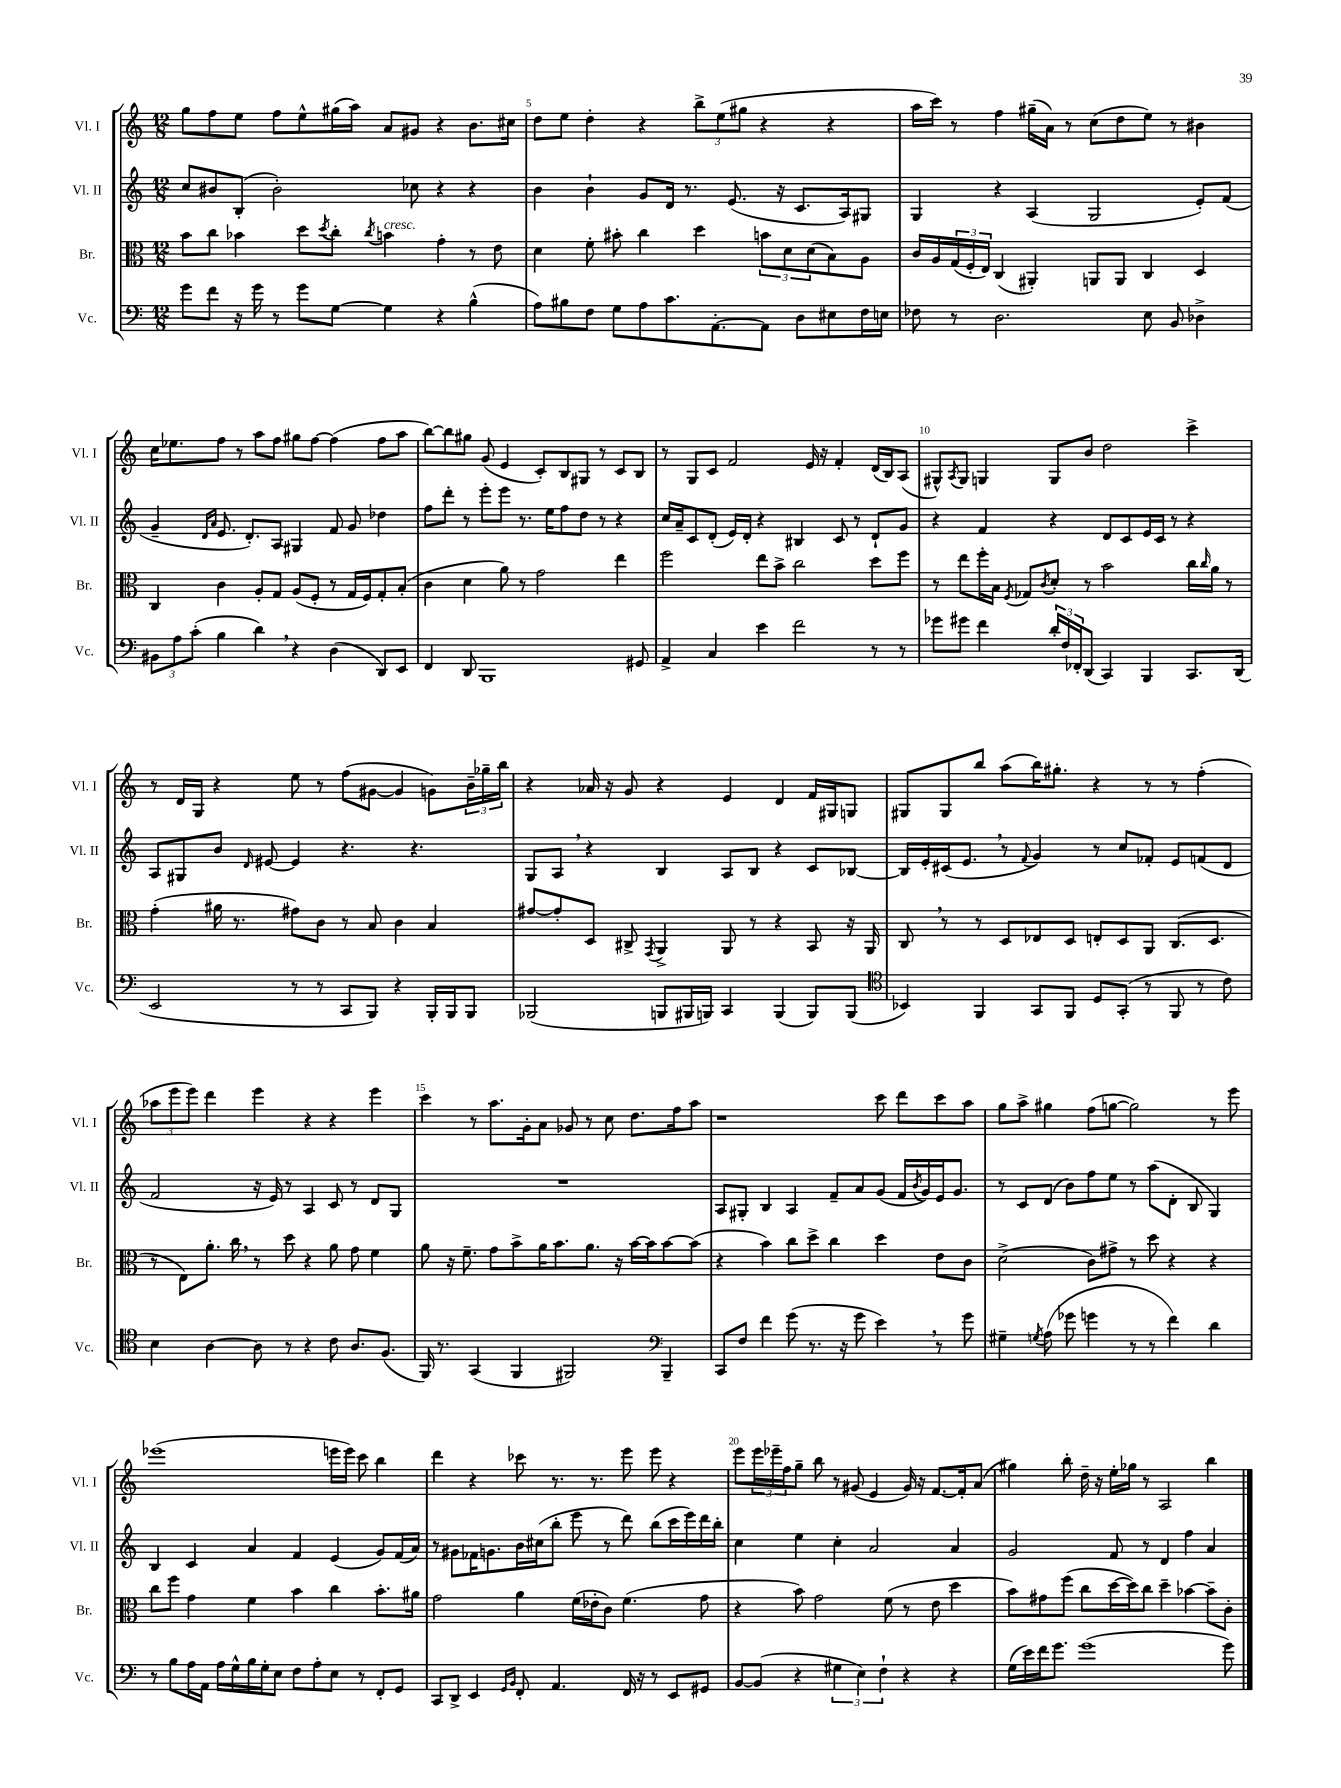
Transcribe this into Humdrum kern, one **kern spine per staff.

**kern	**kern	**kern	**kern
*part4	*part3	*part2	*part1
*staff4	*staff3	*staff2	*staff1
*I"Vc.	*I"Br.	*I"Vl. II	*I"Vl. I
*I'Vc.	*I'Br.	*I'Vl. II	*I'Vl. I
*clefF4	*clefC3	*clefG2	*clefG2
*k[]	*k[]	*k[]	*k[]
*M12/8	*M12/8	*M12/8	*M12/8
=4	=4	=4	=4
8g\L	8b\L	8cc/L	8gg\L
8f\J	8cc\J	8b#X/	8ff\
16r	4b-X\	(8B'/J	8ee\J
16g\	.	.	.
8r	.	2b#'\)	8ff\L
8g\L	8dd\L	.	8ee^^\
.	8qdd/	.	.
[8G\J	8cc'\J	.	(16gg#X\L
.	.	.	16aa\JJ)
.	8qcc/	.	.
!	!LO:TX:a:i:t=cresc.	!	!
4G\]	4bn\	.	8a/L
.	.	8cc-X\	8g#X/J
4r	4g'\	4r	4r
(4B^^\	8r	4r	8.b\L
.	8e\	.	.
.	.	.	16cc#X\Jk
=5	=5	=5	=5
8A\L)	4d\	4b\	8dd\L
8B#X\	.	.	8ee\J
8F\J	8f'\	4b`\	4dd'\
8G\L	8b#X'\	.	.
8A\	4cc\	8g/L	4r
8.c\	.	16d/Jk	.
.	.	8.r	.
.	4dd\	.	12bb^\L
[8.AA'\	.	.	.
.	.	.	(12ee\
.	.	(8.e/	.
.	.	.	12gg#X\J
8AA\J]	12bn\L	.	4r
.	.	16r	.
.	12d\	.	.
8D\L	.	8.c/L	.
.	(12d\	.	.
8E#X\	8B\)	.	4r
.	.	16A/k)	.
16F\L	8A\J	8G#X/J	.
16En\JJ	.	.	.
=6	=6	=6	=6
8F-X\	16c/LL	4G/	16aa\LL
.	16A/	.	16ccc\JJ)
8r	(24G/	.	8r
.	24F'/	.	.
.	24E/JJ)	.	.
2.D\	(4C/	4r	4ff\
.	4AA#X'/)	(4A/	(16gg#X~\LL
.	.	.	16a\JJ)
.	.	.	8r
.	8AAn/L	2G/	(8cc\L
.	8AA/J	.	8dd\
8E\	4C/	.	8ee\J)
8BB/	.	.	8r
4D-X^\	4D/	8e'/L)	4b#X\
.	.	(8f/J	.
!!LO:LB:g=z
=7	=7	=7	=7
12BB#X\L	4C/	4g~/	16cc\KL
.	.	.	8.ee-X\
12A\	.	.	.
(12c'\J	.	.	.
.	.	16qqd/LL	.
.	.	16qqa/JJ	.
4B\	4c\	8.e/	8ff\J
.	.	.	8r
.	.	8.d'/L)	.
4d,\)	8A'/L	.	8aa\L
.	8G/J	8A/J	8ff\J
4r	(8A/L	4G#X/	8gg#X\L
.	8F'/J	.	[8ff\J
(4D\	8r	8f/	(4ff\]
.	16G/LL	8g/	.
.	16F/J)	.	.
8DD/L)	8G'/	4dd-X\	8ff\L
8EE/J	(8B'/J	.	8aa\J
=8	=8	=8	=8
4FF/	4c\	8ff\L	[8bb\L)
.	.	8ddd'\J	8bb\]
8DD/	4d\	8r	8gg#X\J
1BBB	.	8eee'\L	(8g/
.	8a\)	8eee\J	4e/
.	8r	8.r	.
.	2g\	.	8c'/L)
.	.	16ee\KL	.
.	.	8ff\	8B/
.	.	8dd\J	8G#X/J
.	.	8r	8r
.	4ee\	4r	8c/L
8GG#X/	.	.	8B/J
=9	=9	=9	=9
4AA^/	2ff\	16cc/LL	8r
.	.	16a~/J	.
.	.	8c/	8G/L
4C/	.	(8d'/J	8c/J
.	.	16e/LL)	2f/
.	.	16d'/JJ	.
4e\	8ee\L	4r	.
.	8b^\J	.	.
2f\	2cc\	4B#X/	.
.	.	.	16e/
.	.	.	16r
.	.	8c/	4f'/
.	.	8r	.
8r	8dd\L	8d`/L	(16d/LL
.	.	.	16B/J)
8r	8ff\J	8g/J	(8A/J
=10	=10	=10	=10
8g-X\L	8r	4r	8G#X^^/L)
.	.	.	8qA/
8g#X\J	8ee\L	.	8G#/J
4f\	16ff'\L	4f/	4Gn/
.	16B\JJ	.	.
.	8qF/	.	.
.	8G-X/L	.	.
.	8qc/	.	.
24d'/LL	8d'/J	4r	8G/L
24F/	.	.	.
24FF-X'/J	.	.	.
(8DD/J	8r	.	8b/J
4CC/)	2b\	8d/L	2dd\
.	.	8c/	.
4BBB/	.	16e/L	.
.	.	16c/JJ	.
.	.	8r	.
8.CC/L	16cc\LL	4r	4ccc^\
.	16qqcc/	.	.
.	16a\JJ	.	.
.	8r	.	.
(16DD/Jk	.	.	.
!!LO:LB:g=z
=11	=11	=11	=11
2EE/	(4g'\	8A/L	8r
.	.	8G#X/	16d/LL
.	.	.	16G/JJ
.	16a#X\	8b/J	4r
.	8.r	.	.
.	.	16qqd/	.
.	.	[8e#X/	.
8r	8g#X\L)	4e#/]	8ee\
8r	8c\J	.	8r
8CC/L	8r	4.r	(8ff\L
8BBB/J)	8B/	.	[8g#X\J
4r	4c\	.	4g#/]
.	.	4.r	.
16BBB'/LL	4B/	.	8gn\L)
16BBB/J	.	.	.
8BBB/J	.	.	24b~\L
.	.	.	24gg-X~\
.	.	.	24bb\JJ
=12	=12	=12	=12
(2BBB-X/	[8g#X/L	8G/L	4r
.	8g#'/]	8A,/J	.
.	8D/J	4r	16a-X/
.	.	.	16r
.	8C#X^/	.	8g/
.	8qGG/	.	.
8BBBn/L	4AA^/	4B/	4r
16BBB#X/L	.	.	.
16BBBn/JJ)	.	.	.
4CC/	8AA/	8A/L	4e/
.	8r	8B/J	.
(4BBB/	4r	4r	4d/
8BBB/L)	8BB/	8c/L	16f/LL
.	.	.	16G#X/J
(8BBB/J	16r	[8B-X/J	8Gn/J
.	16AA/	.	.
=13	=13	=13	=13
*clefC4	*	*	*
4BB-X/)	8C,/	16B-/LL]	8G#X/L
.	.	16e'/	.
.	8r	(16c#X/J	8G#/
.	.	8.e,/J	.
4FF/	8r	.	8bb/J
.	8D/L	8r	(8aa\L
.	.	8qqf/	.
8GG/L	8E-X/	4g/)	16bb\K)
.	.	.	8.gg#X'\J
8FF/J	8D/J	.	.
8D/L	8En'/L	8r	4r
(8GG'/J	8D/	8cc/L	.
8r	8AA/J	8f-X'/J	8r
8FF/	(8.C/L	8e/L	8r
8r	.	(8fn/	(4ff'\
.	8.D/J	.	.
8c\)	.	8d/J	.
!!LO:LB:g=z
=14	=14	=14	=14
4B\	8r	2f/	12aa-X\L
.	.	.	12eee\
.	8E\L)	.	.
.	.	.	12eee\J)
[4A\	8.a'\J	.	4ddd\
.	16cc,\	.	.
8A\]	8r	16r	4eee\
.	.	16e/)	.
8r	8dd\	8r	.
4r	4r	4A/	4r
8c\	8a\	8c/	4r
8.A/L	8g\	8r	.
.	4f\	8d/L	4eee\
(8.F/J	.	.	.
.	.	8G/J	.
=15	=15	=15	=15
16FF/)	8a\	1.r	4ccc\
8.r	.	.	.
.	16r	.	.
.	8.f~\	.	.
(4GG/	.	.	8r
.	8g\L	.	8.aa\L
4FF/	8b^\	.	.
.	.	.	16g'\k
.	16a\K	.	8a\J
.	8.b\	.	.
2FF#X/)	.	.	8g-X/
.	8.a\J	.	8r
.	.	.	8cc\
.	16r	.	.
.	[16b\LL	.	8.dd\L
.	16b\J]	.	.
*clefF4	*	*	*
4BBB~/	[8b\	.	.
.	.	.	16ff\k
.	(8b\J]	.	8aa\J
=16	=16	=16	=16
8CC/L	4r	8A/L	1r
8F/J	.	8G#X'/J	.
4f\	4b\)	4B/	.
(8g\	8cc\L	4A/	.
8.r	8dd^\J	.	.
.	4cc\	8f~/L	.
16r	.	.	.
8g\	.	8a/	.
4e,\)	4dd\	(8g/J	8ccc\
.	.	16f/LL	8ddd\L
.	.	8qb/	.
.	.	16g/)	.
8r	8e\L	16e/J	8ccc\
.	.	8.g/J	.
8g\	8c\J	.	8aa\J
=17	=17	=17	=17
4G#X~\	(2d^\	8r	8gg\L
.	.	8c/L	8aa^\J
8qGn/	.	.	.
(8A\	.	(8d/J	4gg#X\
8g-X\	.	8b\L)	.
4gn\	8c\L)	8ff\	(8ff\L
.	8g#X^\J	8ee\J	[8ggn\J
8r	8r	8r	2gg\])
8r	8dd\	(8aa\L	.
4f\)	4r	8d'\J	.
.	.	8B/	.
4d\	4r	4G/)	8r
.	.	.	8eee\
!!LO:LB:g=z
=18	=18	=18	=18
8r	8cc\L	4B/	(1eee-X
8B\L	8ff\J	.	.
16A\L	4g\	4c/	.
16AA\JJ	.	.	.
16A\LL	.	.	.
16G^^\	.	.	.
16B\	4f\	4a/	.
16G'\J	.	.	.
8E\J	.	.	.
8F\L	4b\	4f/	.
8A'\	.	.	.
8E\J	4cc\	(4e/	16eeen\LL
.	.	.	16eee\JJ)
8r	.	.	8ccc\
8FF'/L	8.b'\L	8g/L)	4bb\
8GG/J	.	(16f/L	.
.	16a#X\Jk	16a/JJ)	.
=19	=19	=19	=19
8CC/L	2g\	8r	4ddd\
8DD^/J	.	8g#X\L	.
4EE/	.	16f-X\K	4r
.	.	8.gn\	.
16qqGG/LL	.	.	.
16qqBB/JJ	.	.	.
8FF'/	4a\	16b\L	8ccc-X\
.	.	(16cc#X\J	.
4.AA/	.	8bb'\J	8.r
.	(16f\LL	8eee\	.
.	16e-X'\J	.	8.r
.	8c\J)	8r	.
16FF/	(4.f\	8ddd\)	8eee\
16r	.	.	.
8r	.	(8bb\L	8eee\
8EE/L	.	16ccc\L	4r
.	.	16eee\)	.
8GG#X/J	8g\	16ddd\	.
.	.	16bb'\JJ	.
=20	=20	=20	=20
[8BB/L	4r	4cc\	8eee\L
(8BB/J]	.	.	24eee\L
.	.	.	24eee-X~\
.	.	.	24ff\J
4r	8b\)	4ee\	8gg~\J
.	2g\	.	8bb\
6G#X\	.	4cc'\	8r
.	.	.	(8g#X/
6E\)	.	.	.
.	.	2a/	4e/
6F`\	.	.	.
.	(8f\	.	.
4r	8r	.	16g#/)
.	.	.	16r
.	8e\	.	[8.f/L
4r	4dd\	4a/	.
.	.	.	16f'/k]
.	.	.	(8a/J
=21	=21	=21	=21
(16G\LL	8b\L)	2g/	4gg#X\)
16e\)	.	.	.
16f\J	8g#X\	.	.
8.g\J	.	.	.
.	(8ff\J	.	8bb'\
(1g	8cc\L	.	16dd~\
.	.	.	16r
.	[16dd\L	8f/	16ee'\LL
.	16dd\J])	.	16gg-X\JJ
.	8cc\J	8r	8r
.	4dd~\	4d/	2A/
.	[4b-X\	4ff\	.
.	8b-~\L]	4a/	4bb\
8g\)	8c'\J	.	.
==	==	==	==
*-	*-	*-	*-
